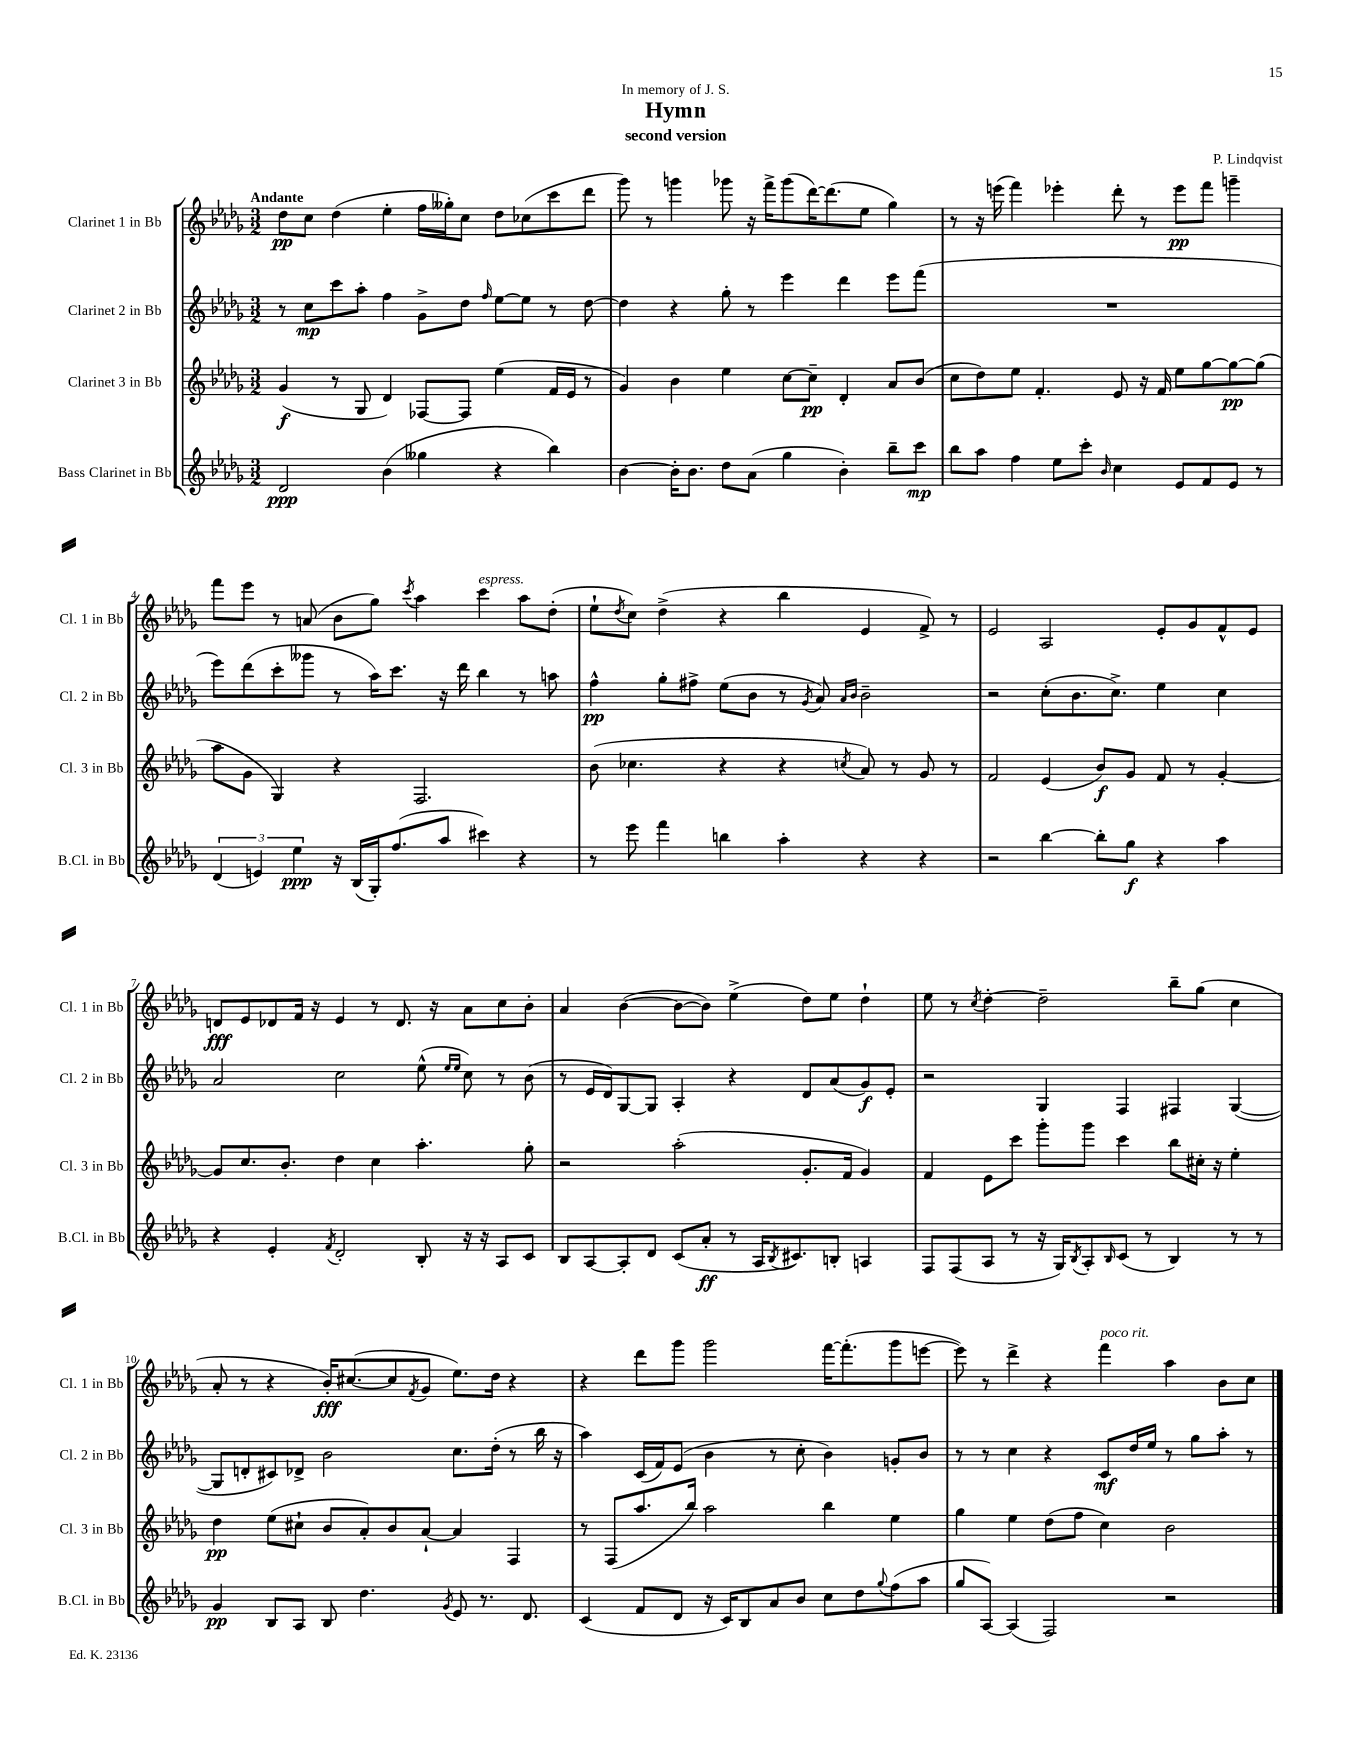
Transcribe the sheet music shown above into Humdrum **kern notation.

**kern	**dynam	**kern	**dynam	**kern	**dynam	**kern	**dynam
*part4	*part4	*part3	*part3	*part2	*part2	*part1	*part1
*staff4	*staff4	*staff3	*staff3	*staff2	*staff2	*staff1	*staff1
*I"Bass Clarinet in Bb	*	*I"Clarinet 3 in Bb	*	*I"Clarinet 2 in Bb	*	*I"Clarinet 1 in Bb	*
*I'B.Cl. in Bb	*	*I'Cl. 3 in Bb	*	*I'Cl. 2 in Bb	*	*I'Cl. 1 in Bb	*
*clefG2	*	*clefG2	*	*clefG2	*	*clefG2	*
*k[b-e-a-d-g-]	*	*k[b-e-a-d-g-]	*	*k[b-e-a-d-g-]	*	*k[b-e-a-d-g-]	*
*M3/2	*	*M3/2	*	*M3/2	*	*M3/2	*
=1	=1	=1	=1	=1	=1	=1	=1
!	!	!	!	!	!	!LO:TX:a:B:t=Andante	!
2d-/	ppp	(4g-/	f	8r	.	8dd-\L	pp
.	.	.	.	8cc\L	mp	8cc\J	.
.	.	8r	.	8ccc\	.	(4dd-\	.
.	.	8G-/	.	8aa-'\J	.	.	.
(4b-\	.	4d-/)	.	4ff\	.	4ee-'\	.
4gg--X\	.	[8F-X/L	.	8g-^\L	.	16ff\LL	.
.	.	.	.	.	.	16gg--X'\J)	.
.	.	8F-/J]	.	8dd-\J	.	8cc\J	.
.	.	.	.	16qqff/	.	.	.
4r	.	(4ee-\	.	[8ee-\L	.	8dd-\L	.
.	.	.	.	8ee-\J]	.	(8cc-X\	.
4bb-\)	.	16f/LL	.	8r	.	8ccc\	.
.	.	16e-/JJ	.	.	.	.	.
.	.	8r	.	[8dd-\	.	8ddd-\J	.
=2	=2	=2	=2	=2	=2	=2	=2
[4b-\	.	4g-/)	.	4dd-\]	.	8ggg-\)	.
.	.	.	.	.	.	8r	.
16b-'\KL]	.	4b-\	.	4r	.	4gggn\	.
8.b-\J	.	.	.	.	.	.	.
8dd-\L	.	4ee-\	.	8gg-'\	.	8ggg-X\	.
(8a-\J	.	.	.	8r	.	16r	.
.	.	.	.	.	.	16fff^\KL	.
4gg-\	.	[8cc\L	.	4eee-\	.	(8ggg-\	.
.	.	8cc~\J]	pp	.	.	[16ddd-\K)	.
.	.	.	.	.	.	(8.ddd-\]	.
4b-'\)	.	4d-'/	.	4ddd-\	.	.	.
.	.	.	.	.	.	8ee-\J	.
8bb-~\L	.	8a-/L	.	8eee-\L	.	4gg-\)	.
8ccc\J	mp	(8b-/J	.	(8fff\J	.	.	.
=3	=3	=3	=3	=3	=3	=3	=3
8bb-\L	.	8cc\L	.	1.r	.	8r	.
8aa-\J	.	8dd-\)	.	.	.	16r	.
.	.	.	.	.	.	(16eeen\	.
4ff\	.	8ee-\J	.	.	.	4fff\)	.
.	.	4.f'/	.	.	.	.	.
8ee-\L	.	.	.	.	.	4eee-X'\	.
8ccc'\J	.	.	.	.	.	.	.
16qqb-/	.	.	.	.	.	.	.
4cc\	.	8e-/	.	.	.	8ddd-'\	.
.	.	16r	.	.	.	8r	.
.	.	16f/	.	.	.	.	.
8e-/L	.	8ee-\L	.	.	.	8eee-\L	pp
8f/	.	[8gg-\	.	.	.	8fff\J	.
8e-/J	.	8gg-\_	pp	.	.	4gggn~\	.
8r	.	(8gg-\J]	.	.	.	.	.
!!LO:LB:g=z
=4	=4	=4	=4	=4	=4	=4	=4
(6d-/	.	8aa-\L	.	8eee-\L)	.	8fff\L	.
.	.	8g-\J	.	(8ddd-\	.	8eee-\J	.
6en/)	.	.	.	.	.	.	.
.	.	4G-/)	.	8ccc'\	.	8r	.
6ee-\	ppp	.	.	.	.	.	.
.	.	.	.	8ggg--X\J	.	(8an/	.
16r	.	4r	.	8r	.	8b-\L	.
(16B-/LL	.	.	.	.	.	.	.
16G-'/J)	.	.	.	16aa-\KL)	.	8gg-\J)	.
(8.ff/	.	.	.	8.ccc\J	.	.	.
.	.	.	.	.	.	8qccc/	.
.	.	2.F/	.	.	.	4aa-\	.
8aa-/J	.	.	.	16r	.	.	.
.	.	.	.	16ddd-\	.	.	.
!	!	!	!	!	!	!LO:TX:a:i:t=espress.	!
4ccc#X\)	.	.	.	4bb-\	.	4ccc\	.
4r	.	.	.	8r	.	8aa-\L	.
.	.	.	.	8aan\	.	(8dd-'\J	.
=5	=5	=5	=5	=5	=5	=5	=5
8r	.	(8b-\	.	4ff^^\	pp	8ee-`\L	.
.	.	.	.	.	.	8qdd-/	.
8eee-\	.	4.cc-X\	.	.	.	8cc\J)	.
4fff\	.	.	.	8gg-'\L	.	(4dd-^\	.
.	.	.	.	8ff#X^\J	.	.	.
4bbn\	.	4r	.	(8ee-\L	.	4r	.
.	.	.	.	8b-\J	.	.	.
4aa-'\	.	4r	.	8r	.	4bb-\	.
.	.	.	.	8qg-/	.	.	.
.	.	.	.	8a-/)	.	.	.
.	.	.	.	16qqa-/LL	.	.	.
.	.	8qccn/	.	16qqb-/JJ	.	.	.
4r	.	8a-/)	.	2b-~\	.	4e-/	.
.	.	8r	.	.	.	.	.
4r	.	8g-/	.	.	.	8f^/)	.
.	.	8r	.	.	.	8r	.
=6	=6	=6	=6	=6	=6	=6	=6
2r	.	2f/	.	2r	.	2e-/	.
[4bb-\	.	(4e-/	.	(8cc'\L	.	2A-/	.
.	.	.	.	8.b-\	.	.	.
8bb-'\L]	.	8b-/L)	f	.	.	.	.
.	.	.	.	8.cc^\J)	.	.	.
8gg-\J	f	8g-/J	.	.	.	.	.
4r	.	8f/	.	4ee-\	.	8e-'/L	.
.	.	8r	.	.	.	8g-/	.
4aa-\	.	[4g-'/	.	4cc\	.	8f^^/	.
.	.	.	.	.	.	8e-/J	.
!!LO:LB:g=z
=7	=7	=7	=7	=7	=7	=7	=7
4r	.	8g-/L]	.	2a-/	.	8dn/L	fff
.	.	8.cc/	.	.	.	8e-/	.
4e-'/	.	.	.	.	.	8d-X/	.
.	.	8.b-'/J	.	.	.	.	.
.	.	.	.	.	.	16f/Jk	.
.	.	.	.	.	.	16r	.
8qf/	.	.	.	.	.	.	.
2d-'/	.	4dd-\	.	2cc\	.	4e-/	.
.	.	4cc\	.	.	.	8r	.
.	.	.	.	.	.	8.d-/	.
8B-'/	.	4.aa-'\	.	(8ee-^^\	.	.	.
.	.	.	.	.	.	16r	.
.	.	.	.	16qqee-/LL	.	.	.
.	.	.	.	16qqee-/JJ	.	.	.
16r	.	.	.	8cc\)	.	8a-\L	.
16r	.	.	.	.	.	.	.
8A-/L	.	.	.	8r	.	8cc\	.
8c/J	.	8gg-'\	.	(8b-\	.	8b-'\J	.
=8	=8	=8	=8	=8	=8	=8	=8
8B-/L	.	2r	.	8r	.	4a-/	.
[8A-/	.	.	.	16e-/LL	.	.	.
.	.	.	.	16d-/J)	.	.	.
8A-'/]	.	.	.	[8G-/	.	([4b-\	.
8d-/J	.	.	.	8G-/J]	.	.	.
(8c/L	.	(2aa-'\	.	4A-'/	.	8b-\L_	.
8a-'/J	ff	.	.	.	.	8b-\J])	.
8r	.	.	.	4r	.	(4ee-^\	.
16A-/KL	.	.	.	.	.	.	.
8qB-/	.	.	.	.	.	.	.
8.c#X/)	.	.	.	.	.	.	.
.	.	8.g-'/L	.	8d-/L	.	8dd-\L)	.
8Bn'/J	.	.	.	(8a-/	.	8ee-\J	.
.	.	16f/Jk	.	.	.	.	.
4An/	.	4g-/)	.	8g-/)	f	4dd-`\	.
.	.	.	.	8e-'/J	.	.	.
=9	=9	=9	=9	=9	=9	=9	=9
8F/L	.	4f/	.	2r	.	8ee-\	.
(8F/	.	.	.	.	.	8r	.
.	.	.	.	.	.	8qcc/	.
8A-/J	.	8e-\L	.	.	.	[4dd-'\	.
8r	.	8ccc\J	.	.	.	.	.
16r	.	8ggg-'\L	.	4G-/	.	2dd-~\]	.
16G-/KL)	.	.	.	.	.	.	.
8qB-/	.	.	.	.	.	.	.
8A-'/	.	8ggg-\J	.	.	.	.	.
16qqB-/	.	.	.	.	.	.	.
(8c/J	.	4ccc\	.	4F/	.	.	.
8r	.	.	.	.	.	.	.
4B-/)	.	8bb-\L	.	4F#X/	.	8bb-~\L	.
.	.	16cc#X'\Jk	.	.	.	(8gg-\J	.
.	.	16r	.	.	.	.	.
8r	.	4ee-'\	.	([4G-/	.	4cc\	.
8r	.	.	.	.	.	.	.
!!LO:LB:g=z
=10	=10	=10	=10	=10	=10	=10	=10
4g-/	pp	4dd-\	pp	8G-/L]	.	8a-'/	.
.	.	.	.	8dn'/	.	8r	.
8B-/L	.	(8ee-\L	.	8c#X/)	.	4r	.
8A-/J	.	8cc#X`\J	.	8d-X^/J	.	.	.
8B-/	.	8b-/L	.	2b-\	.	16b-'/KL)	fff
.	.	.	.	.	.	([8.cc#X/	.
4.dd-\	.	8a-'/)	.	.	.	.	.
.	.	8b-/	.	.	.	8cc#/]	.
.	.	.	.	.	.	8qf/	.
.	.	[8a-`/J	.	.	.	8g-/J	.
8qg-/	.	.	.	.	.	.	.
8e-/	.	4a-/]	.	8.cc\L	.	8.ee-\L)	.
8.r	.	.	.	.	.	.	.
.	.	.	.	(16dd-'\Jk	.	16dd-\Jk	.
.	.	4F/	.	8r	.	4r	.
8.d-/	.	.	.	.	.	.	.
.	.	.	.	16bb-\	.	.	.
.	.	.	.	16r	.	.	.
=11	=11	=11	=11	=11	=11	=11	=11
(4c/	.	8r	.	4aa-\)	.	4r	.
.	.	(8F/L	.	.	.	.	.
8f/L	.	8.aa-/	.	(16c/LL	.	8ddd-\L	.
.	.	.	.	16f/J)	.	.	.
8d-/J	.	.	.	(8e-/J	.	8ggg-\J	.
.	.	16bb-/Jk)	.	.	.	.	.
16r	.	2aa-\	.	4b-\	.	2ggg-\	.
16c/KL)	.	.	.	.	.	.	.
8B-/	.	.	.	.	.	.	.
8a-/	.	.	.	8r	.	.	.
8b-/J	.	.	.	8cc'\	.	.	.
8cc\L	.	4bb-\	.	4b-\)	.	[16fff\KL	.
.	.	.	.	.	.	(8.fff'\]	.
8dd-\	.	.	.	.	.	.	.
8qqgg-/	.	.	.	.	.	.	.
(8ff\	.	4ee-\	.	8gn'/L	.	8ggg-\	.
8aa-\J	.	.	.	8b-/J	.	[8eeen\J	.
=12	=12	=12	=12	=12	=12	=12	=12
8gg-/L	.	4gg-\	.	8r	.	8eee\])	.
[8A-/J)	.	.	.	8r	.	8r	.
(4A-/]	.	4ee-\	.	4cc\	.	4ddd-^\	.
2F/)	.	(8dd-\L	.	4r	.	4r	.
.	.	8ff\J	.	.	.	.	.
!	!	!	!	!	!	!LO:TX:a:i:t=poco rit.	!
.	.	4cc\)	.	8c/L	mf	4fff\	.
.	.	.	.	16dd-/L	.	.	.
.	.	.	.	16ee-/JJ	.	.	.
2r	.	2b-\	.	8r	.	4aa-\	.
.	.	.	.	8gg-\L	.	.	.
.	.	.	.	8aa-'\J	.	8b-\L	.
.	.	.	.	8r	.	8cc\J	.
==	==	==	==	==	==	==	==
*-	*-	*-	*-	*-	*-	*-	*-
